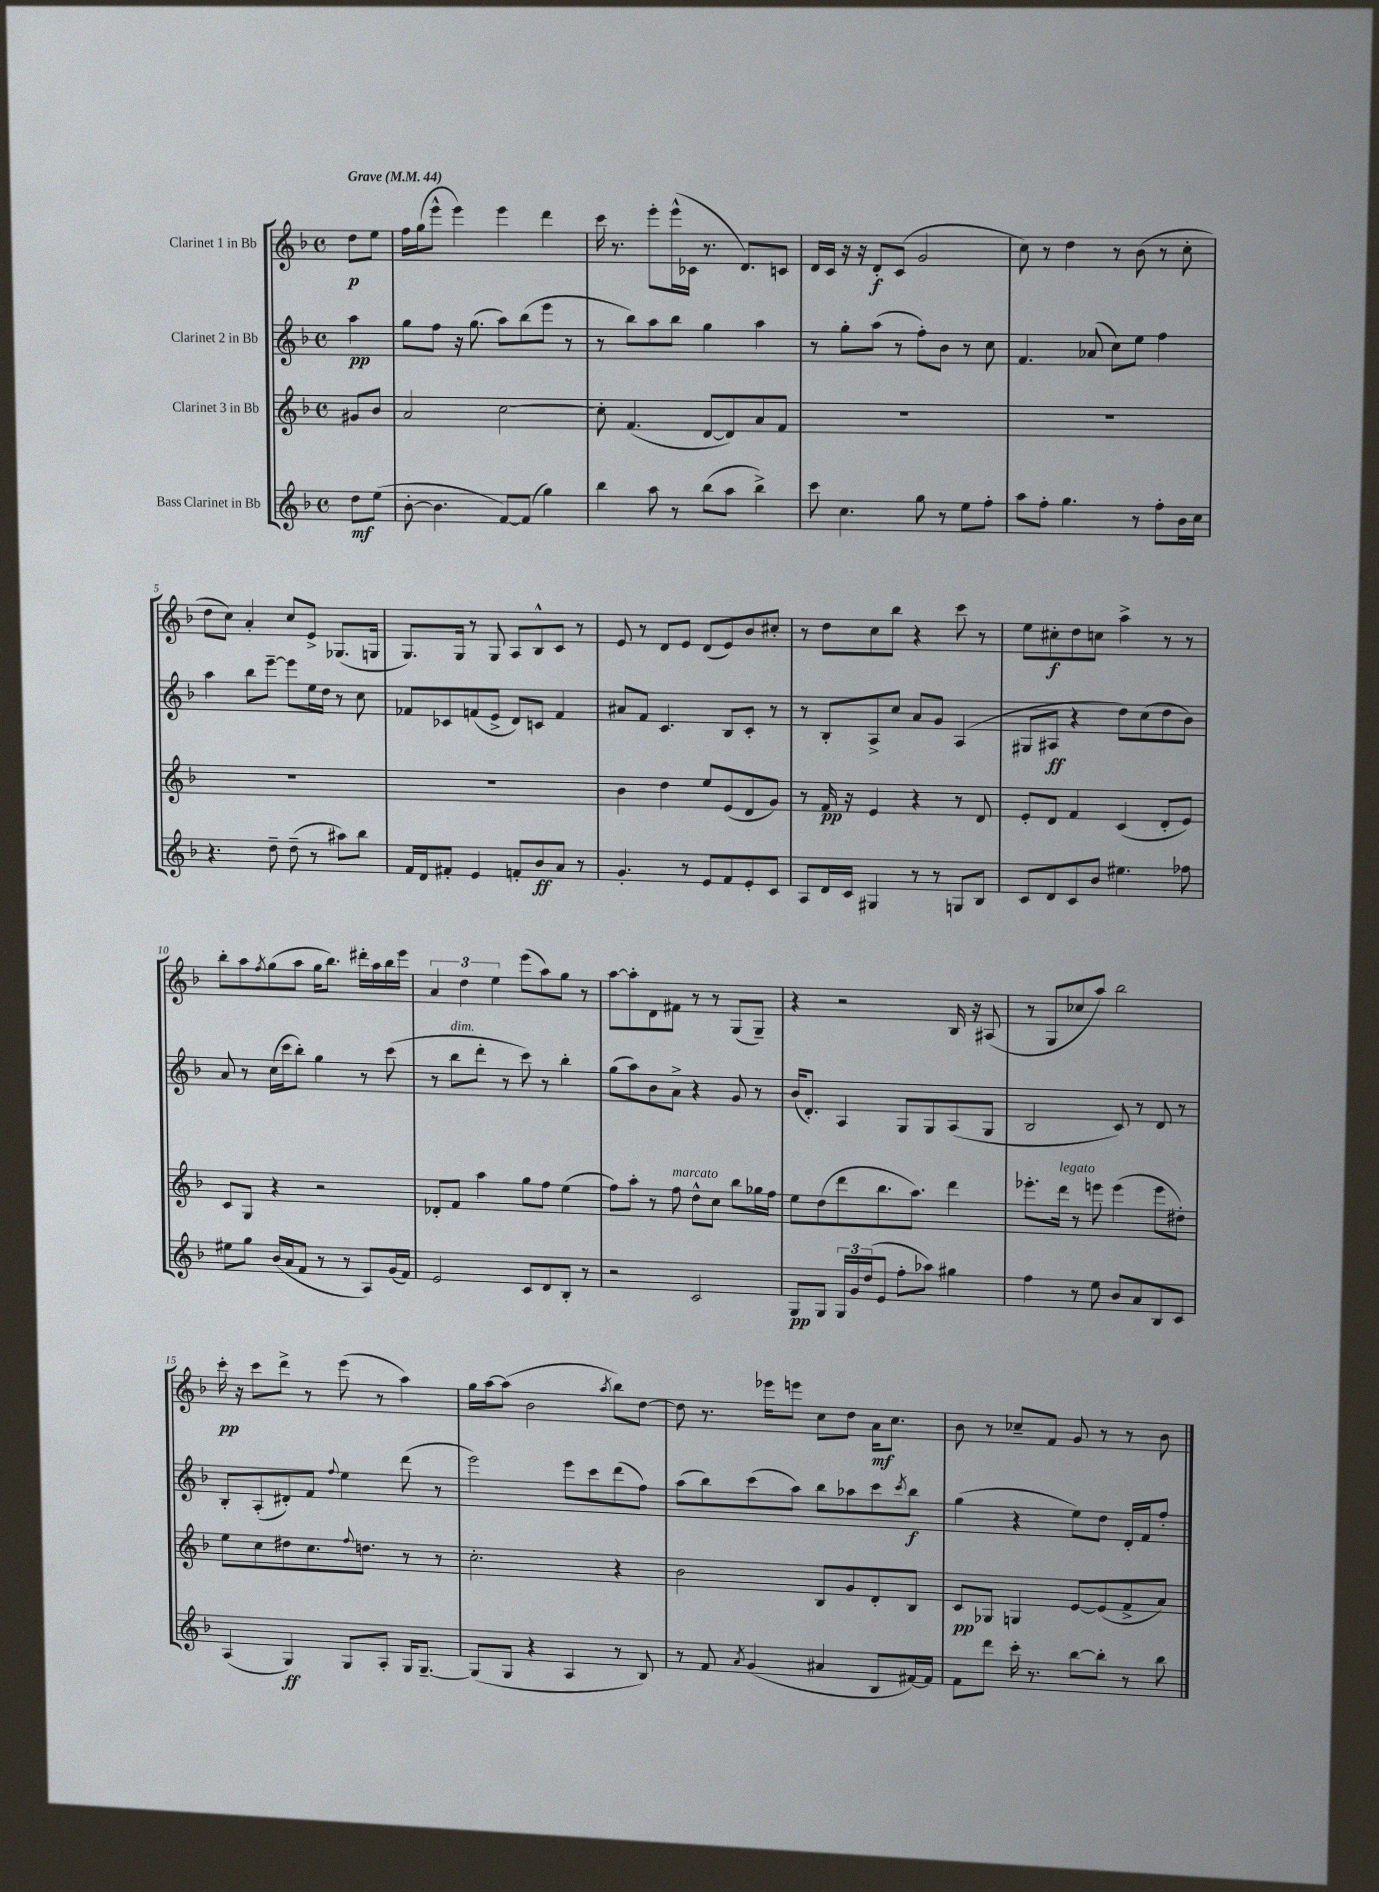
<<
\new StaffGroup <<
\new Staff = "s0" \with { instrumentName = "Clarinet 1 in Bb" } {
    \clef treble \key f \major \defaultTimeSignature \time 4/4 \partial 4 \tempo "Grave" 4 = 44
    d''8\p e''8 |
    f''16 g''16( e'''8-^ e'''4) e'''4 d'''4 |
    c'''16 r8. e'''8-. e'''16-^( ces'16 r8. d'8.) c'8 |
    d'16 c'16 r16 r16 d'8-.\f c'8( g'2 |
    c''8) r8 d''4 r8 bes'8( r8 c''8-. |
    d''8 c''8) a'4-. c''8 e'8-> ges8.( g16 |
    g8.) g16 r8 g8 a8 bes8-^ c'8 r8 |
    e'8 r8 d'8 e'8 d'8( e'8) bes'8 cis''8-. |
    r8 d''8 c''8 bes''8 r4 c'''8 r8 |
    e''8 cis''8-.\f d''8 c''8 a''4-> r8 r8 |
    bes''8-. a''8 \acciaccatura { f''8 } g''8( a''8 g''16 bes''8.) dis'''16-. a''16 bes''16 e'''16 |
    \tuplet 3/2 { a'4 d''4 e''4 } e'''8( a''8) g''8 r8 |
    a''8~ a''8-. d'8 fis'8 r8 r8 g8( g8--) |
    r4 r2 bes16 r16 ais8( |
    r8 g8 ces''8 a''8) bes''2 |
    c'''16-.\pp r16 c'''8 d'''8-> r8 e'''8( r8 a''4) |
    g''16 a''16~ a''8( bes'2 \acciaccatura { a''8 } bes''8) d''8~ |
    d''8 r8. ees'''16 e'''8 c''8 d''8 a'16\mf c''8. |
    bes'8 r8 ces''8-- f'8 g'8 r8 r8 bes'8 \bar "|." |
}
\new Staff = "s1" \with { instrumentName = "Clarinet 2 in Bb" } {
    \clef treble \key f \major \defaultTimeSignature \time 4/4 \partial 4
    a''4\pp |
    g''8 f''8 r16 g''8.( a''8) bes''8( e'''8 r8 |
    r8 bes''8) a''8 bes''8 g''4 a''4 |
    r8 g''8-. a''8( r8 f''8-.) bes'8 r8 c''8 |
    f'4. aes'8( c''8) e''8 f''4 |
    a''4 bes''8 e'''8~-- e'''8 e''16 d''16 r8 c''8 |
    fes'8 ces'8 f'8( e'8-> d'8) c'8 f'4 |
    ais'8 f'8 c'4. bes8 c'8-. r8 |
    r8 bes8-. a8-> c''8 a'8 g'8 a4( |
    gis8 ais8\ff r4 d''8) c''8( d''8 bes'8) |
    a'8 r8 c''16( c'''16 bes''8-.) g''4 r8 c'''8( |
    r8 bes''8^\markup { \italic "dim." } d'''8-. r8 c'''8) r8 bes''4-. |
    g''8( a''8) bes'8 a'8-> r4 g'8 r8 |
    bes'16( d'8.-.) a4 g8 g8 a8( g8 |
    bes2 c'8) r8 d'8 r8 |
    bes8-. a8-.( dis'8-.) f'8 \appoggiatura { f''8 } e''4 d'''8( r8 |
    e'''2) e'''8 c'''8 d'''8( f''8) |
    a''8( bes''8) c'''8( a''8) bes''8 aes''8 c'''8 \acciaccatura { c'''8 } bes''8\f |
    g''4( r4 e''8) d''8 d'16-. f'16 f''8-. \bar "|." |
}
\new Staff = "s2" \with { instrumentName = "Clarinet 3 in Bb" } {
    \clef treble \key f \major \defaultTimeSignature \time 4/4 \partial 4
    gis'8 bes'8 |
    a'2 c''2~ |
    c''8-. f'4.( d'8~ d'8) a'8 f'8 |
    R1 |
    R1 |
    R1 |
    R1 |
    bes'4 d''4 e''8 e'8( d'8 g'8) |
    r8 f'16\pp r16 e'4 r4 r8 d'8 |
    e'8-. d'8 f'4 c'4( d'8-. e'8) |
    c'8 g8 r4 r2 |
    des'8-. f'8 a''4 g''8 f''8 e''4( |
    f''8) a''8-. r8 f''8^\markup { \italic "marcato" } d''8-^ c''8 bes''8 ges''16 f''16 |
    e''8 d''8( d'''8 bes''8. a''8.) d'''4 |
    ees'''8.-. d'''16^\markup { \italic "legato" } r8 e'''8 e'''4( e'''8 dis''8-.) |
    e''8 c''8 dis''8 c''8. \appoggiatura { f''8 } d''8. r8 r8 |
    c''2.-. r4 |
    bes'2 bes8 g'8 d'8-. bes8 |
    c'8\pp ges8 g4 e'8~ e'8( f'8-> a'8) \bar "|." |
}
\new Staff = "s3" \with { instrumentName = "Bass Clarinet in Bb" } {
    \clef treble \key f \major \defaultTimeSignature \time 4/4 \partial 4
    d''8\mf e''8( |
    bes'8~-. bes'4. f'8~) f'8( g''4) |
    bes''4 a''8 r8 bes''8( a''8 bes''4->) |
    c'''8 c''4. g''8 r8 e''8 f''8-. |
    a''8 f''8-. g''4. r8 f''8-. bes'16 c''16 |
    r4. d''8-- d''8--( r8 ais''8) bes''8 |
    f'16 d'16 fis'8-. e'4 f'8-. bes'8\ff a'8 r8 |
    g'4.-. r8 e'8 f'8 e'8-. c'8 |
    a8 d'16 c'16 gis4 r8 r8 g8 bes8 |
    c'8 d'8 c'8 bes'8 eis''4. fes''8 |
    eis''8 g''8 bes'16( a'16 f'8 r8 r8 a8) g'16( f'16) |
    e'2 c'8 d'8 bes8-. r8 |
    r2 c'2 |
    g8\pp g8 \tuplet 3/2 { g16 g'16 d''16( } e'8 f''8-. aes''8) gis''4 |
    f''4 r8 e''8 bes'8 a'8 bes8 c'8 |
    a4( g4\ff) g8 a8-. g16 g8.~-- |
    g8( g8 r4 a4 r8 bes8) |
    r8 f'8 \acciaccatura { a'8 } g'4( ais'4 bes8 fis'16~) fis'16 |
    f'8 d'''8 c'''16-. r8. bes''8~ bes''8-. r8 bes''8 \bar "|." |
}
>>
>>
